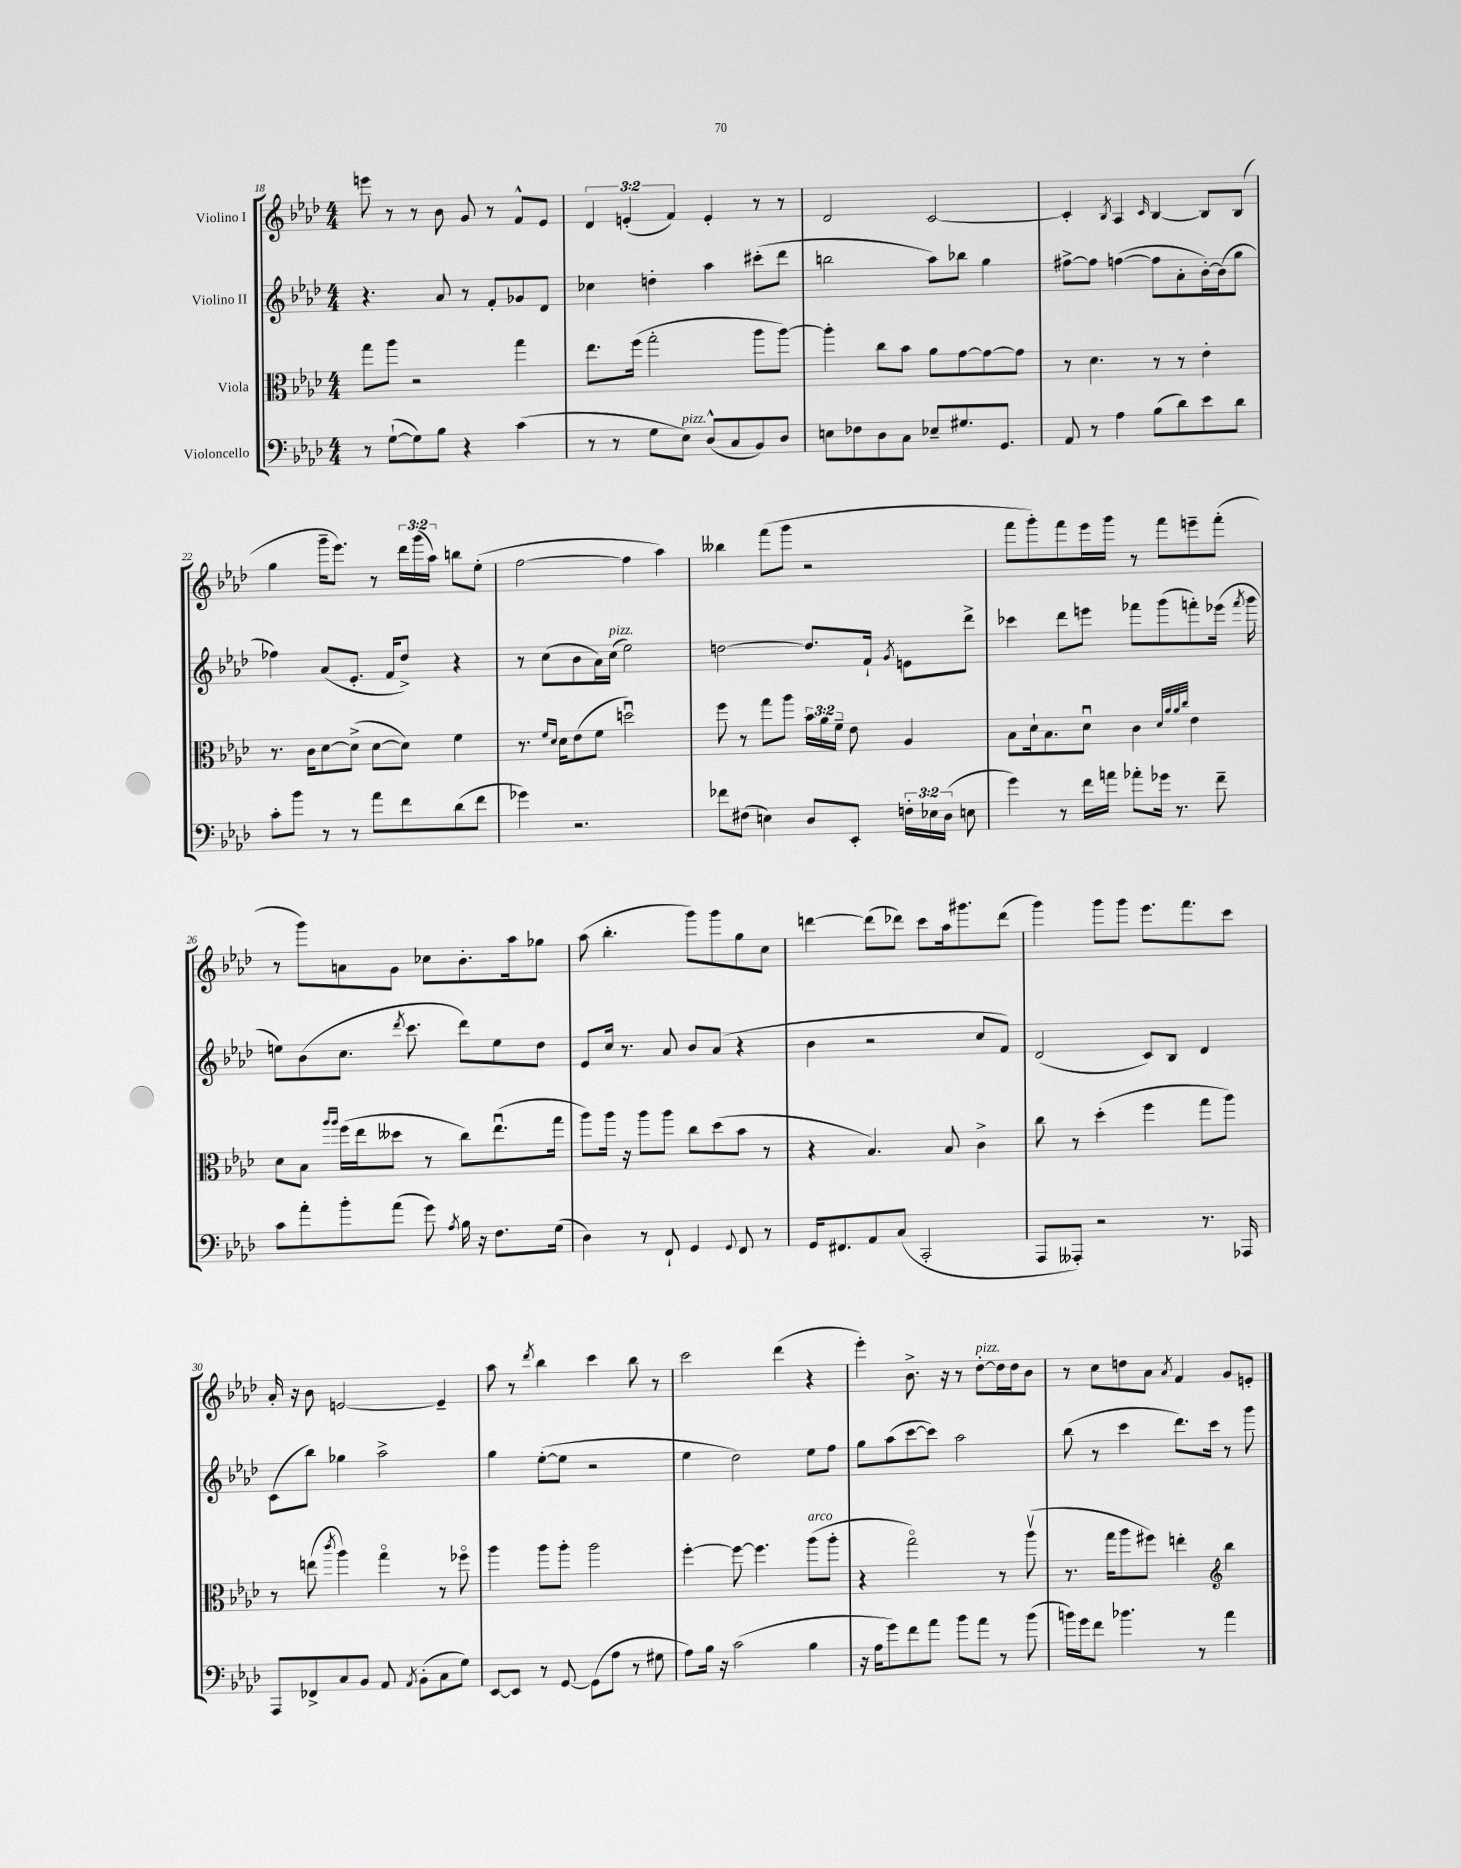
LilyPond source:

<<
\new StaffGroup <<
\new Staff = "s0" \with { instrumentName = "Violino I" } {
    \clef treble \key aes \major \numericTimeSignature \time 4/4 \override Staff.TupletNumber.text = #tuplet-number::calc-fraction-text
    \autoBeamOff e'''8 r8 r8 bes'8 g'8 r8 f'8[-^ ees'8] |
    \tuplet 3/2 { des'4 e'4-.( f'4) } e'4-. r8 r8 |
    des'2 c'2~ |
    c'4-. \acciaccatura { bes8 } aes4 \grace { c'16 } bes4~ bes8[ bes8]( |
    g''4 g'''16[-- ees'''8.]) r8 \tuplet 3/2 { des'''16[ g'''16( aes''16]) } b''8[ ees''8]-.( |
    f''2~ f''4 aes''4) |
    beses''4 f'''8[( g'''8] r2 |
    f'''8[ g'''8-.) f'''8 ees'''16 g'''16] r8 f'''8[ e'''8-- f'''8]-.( |
    r8 g'''8[) a'8 g'8] ces''8[ bes'8.-. aes''16 ges''8] |
    aes''8( bes''4.-. g'''8[) g'''8 g''8 c''8] |
    d'''4~ d'''8[( des'''8]) c'''8[ aes''16 gis'''8. des'''8]( |
    g'''4) g'''8[ g'''8] ees'''8.[ f'''8. c'''8] |
    aes'16-. r16 bes'8 e'2~ e'4-- |
    aes''8 r8 \acciaccatura { des'''8 } bes''4 c'''4 bes''8 r8 |
    c'''2 des'''4( r4 |
    ees'''4-.) bes'8.-> r16 r8 des''8[~-.^\markup { \italic "pizz." } des''16 des''16 bes'8] |
    r8 c''8[ d''8 aes'8] \acciaccatura { aes'8 } f'4 g'8[ e'8]-. \bar "|." |
}
\new Staff = "s1" \with { instrumentName = "Violino II" } {
    \clef treble \key aes \major \numericTimeSignature \time 4/4
    \autoBeamOff r4. aes'8 r8 f'8[-. ges'8 des'8] |
    ces''4 d''4-. aes''4 cis'''8[-.( des'''8] |
    b''2 aes''8[) bes''8] g''4 |
    fis''8[~-> fis''8] f''4~( f''8[ aes'8-. bes'16~-.) bes'16( g''8] |
    fes''4) aes'8[( ees'8.]-. f'16[ des''8]->) r4 |
    r8 c''8[( bes'8 aes'16) c''16]^\markup { \italic "pizz." }( ees''2) |
    d''2~ d''8.[ f'16]-! \acciaccatura { g'8 } e'8[ des'''8]-> |
    ces'''4 des'''8[ e'''8] fes'''8[ g'''8( f'''8-.) ees'''16]( \acciaccatura { f'''8 } g'''16 |
    e''8[) bes'8( c''8.] \acciaccatura { des'''8 } c'''8. des'''8[) e''8 des''8] |
    ees'8[ c''16] r8. aes'8 bes'8[ aes'8]( r4 |
    bes'4 r2 c''8[ f'8]) |
    des'2( c'8[) bes8] des'4 |
    c'8[( bes''8]) ges''4 aes''2-> |
    g''4 ees''8[~-.( ees''8] r2 |
    ees''4 des''2) ees''8[ f''8] |
    g''8[ aes''8( c'''8~ c'''8]) aes''2 |
    bes''8( r8 c'''4 des'''8.[) c'''16] r8 g'''8 \bar "|." |
}
\new Staff = "s2" \with { instrumentName = "Viola" } {
    \clef alto \key aes \major \numericTimeSignature \time 4/4 \override Staff.TupletNumber.text = #tuplet-number::calc-fraction-text
    \autoBeamOff g''8[ aes''8] r2 g''4 |
    ees''8.[ f''16]( g''2-. aes''8[ aes''8]~) |
    aes''4-. c''8[ bes'8] aes'8[ g'8~ g'8~ g'8] |
    r8 des'4. r8 r8 ees'4-. |
    r8. c'16[ des'8~ des'8]->( des'8[~ des'8]) f'4 |
    r8. \grace { f'16[ des'16] } des'16[ ees'8( f'8] d''2\downbow) |
    f''8 r8 g''8[ aes''8] \tuplet 3/2 { bes'16[ aes'16 f'16]-- } ees'8 aes4 |
    bes8[ des'16-! bes8. des'8]\downbow c'4 \grace { des'32[ aes'32 aes'32 c''32] } ees'4 |
    des'8[ bes8] \grace { aes''16[ aes''16] } f''16[( ees''16 deses''8] r8 c''8[) ees''8.\downbow( g''16] |
    aes''8[) aes''16] r16 aes''8[ aes''8] c''8[ des''8( bes'8] r8 |
    r4 bes4.) bes8 c'4-> |
    c''8 r8 des''4-.( f''4 g''8[ aes''8]) |
    r8 e''8( \acciaccatura { c'''8 } aes''4) g''4\flageolet r8 fes''8\flageolet |
    aes''4 aes''8[ aes''8]-. aes''2 |
    f''4~-. f''8~ f''4. aes''8[^\markup { \italic "arco" }( aes''8]-. |
    r4 g''2\flageolet) r8 aes''8\upbow( |
    r8. g''16[ aes''8 fis''8]) e''4-. \clef treble bes''4 \bar "|." |
}
\new Staff = "s3" \with { instrumentName = "Violoncello" } {
    \clef bass \key aes \major \numericTimeSignature \time 4/4 \override Staff.TupletNumber.text = #tuplet-number::calc-fraction-text
    \autoBeamOff r8 g8[~-!( g8) bes8] r4 c'4( |
    r8 r8 g8[ ees8]^\markup { \italic "pizz." }) des8[-^( c8 bes,8) des8] |
    e8[ fes8 des8 c8] ees8[-- gis8. g,8.] |
    aes,8 r8 aes4 bes8[( des'8) ees'8 des'8] |
    c'8[-. bes'8] r8 r8 aes'8[ f'8 des'8( f'8] |
    ges'4) r2. |
    fes'8[ fis8]( e4) des8[ ees,8]-. \tuplet 3/2 { f16[-. ees16 des16]( } e8 |
    g'4) r8 f'16[ a'16] aes'8[-. ges'16] r8. f'8-- |
    c'8[ aes'8-. bes'8-. aes'8]( g'8) \acciaccatura { aes8 } bes16 r16 f8.[ g16]( |
    des4) r8 f,8-! g,4 \appoggiatura { g,8 } f,8 r8 |
    g,16[ fis,8. aes,8 c8]( c,2-. |
    aes,,8[ aeses,,8]-.) r2 r8. aes,,16 |
    aes,,8[ fes,8-> c8 bes,8] aes,8 \acciaccatura { aes,8 } bes,8[-.( c8 g8]) |
    ees,8[~ ees,8] r8 g,8~ g,8[( aes8] r8 gis8 |
    aes8[) bes16] r16 c'2( bes4 |
    r16 aes16[ g'8) f'8 aes'8] bes'8[ aes'8] r8 bes'8( |
    b'16[) g'16 f'8] bes'4. r8 aes'4 \bar "|." |
}
>>
>>
\layout { \context { \Score currentBarNumber = #18 } }
